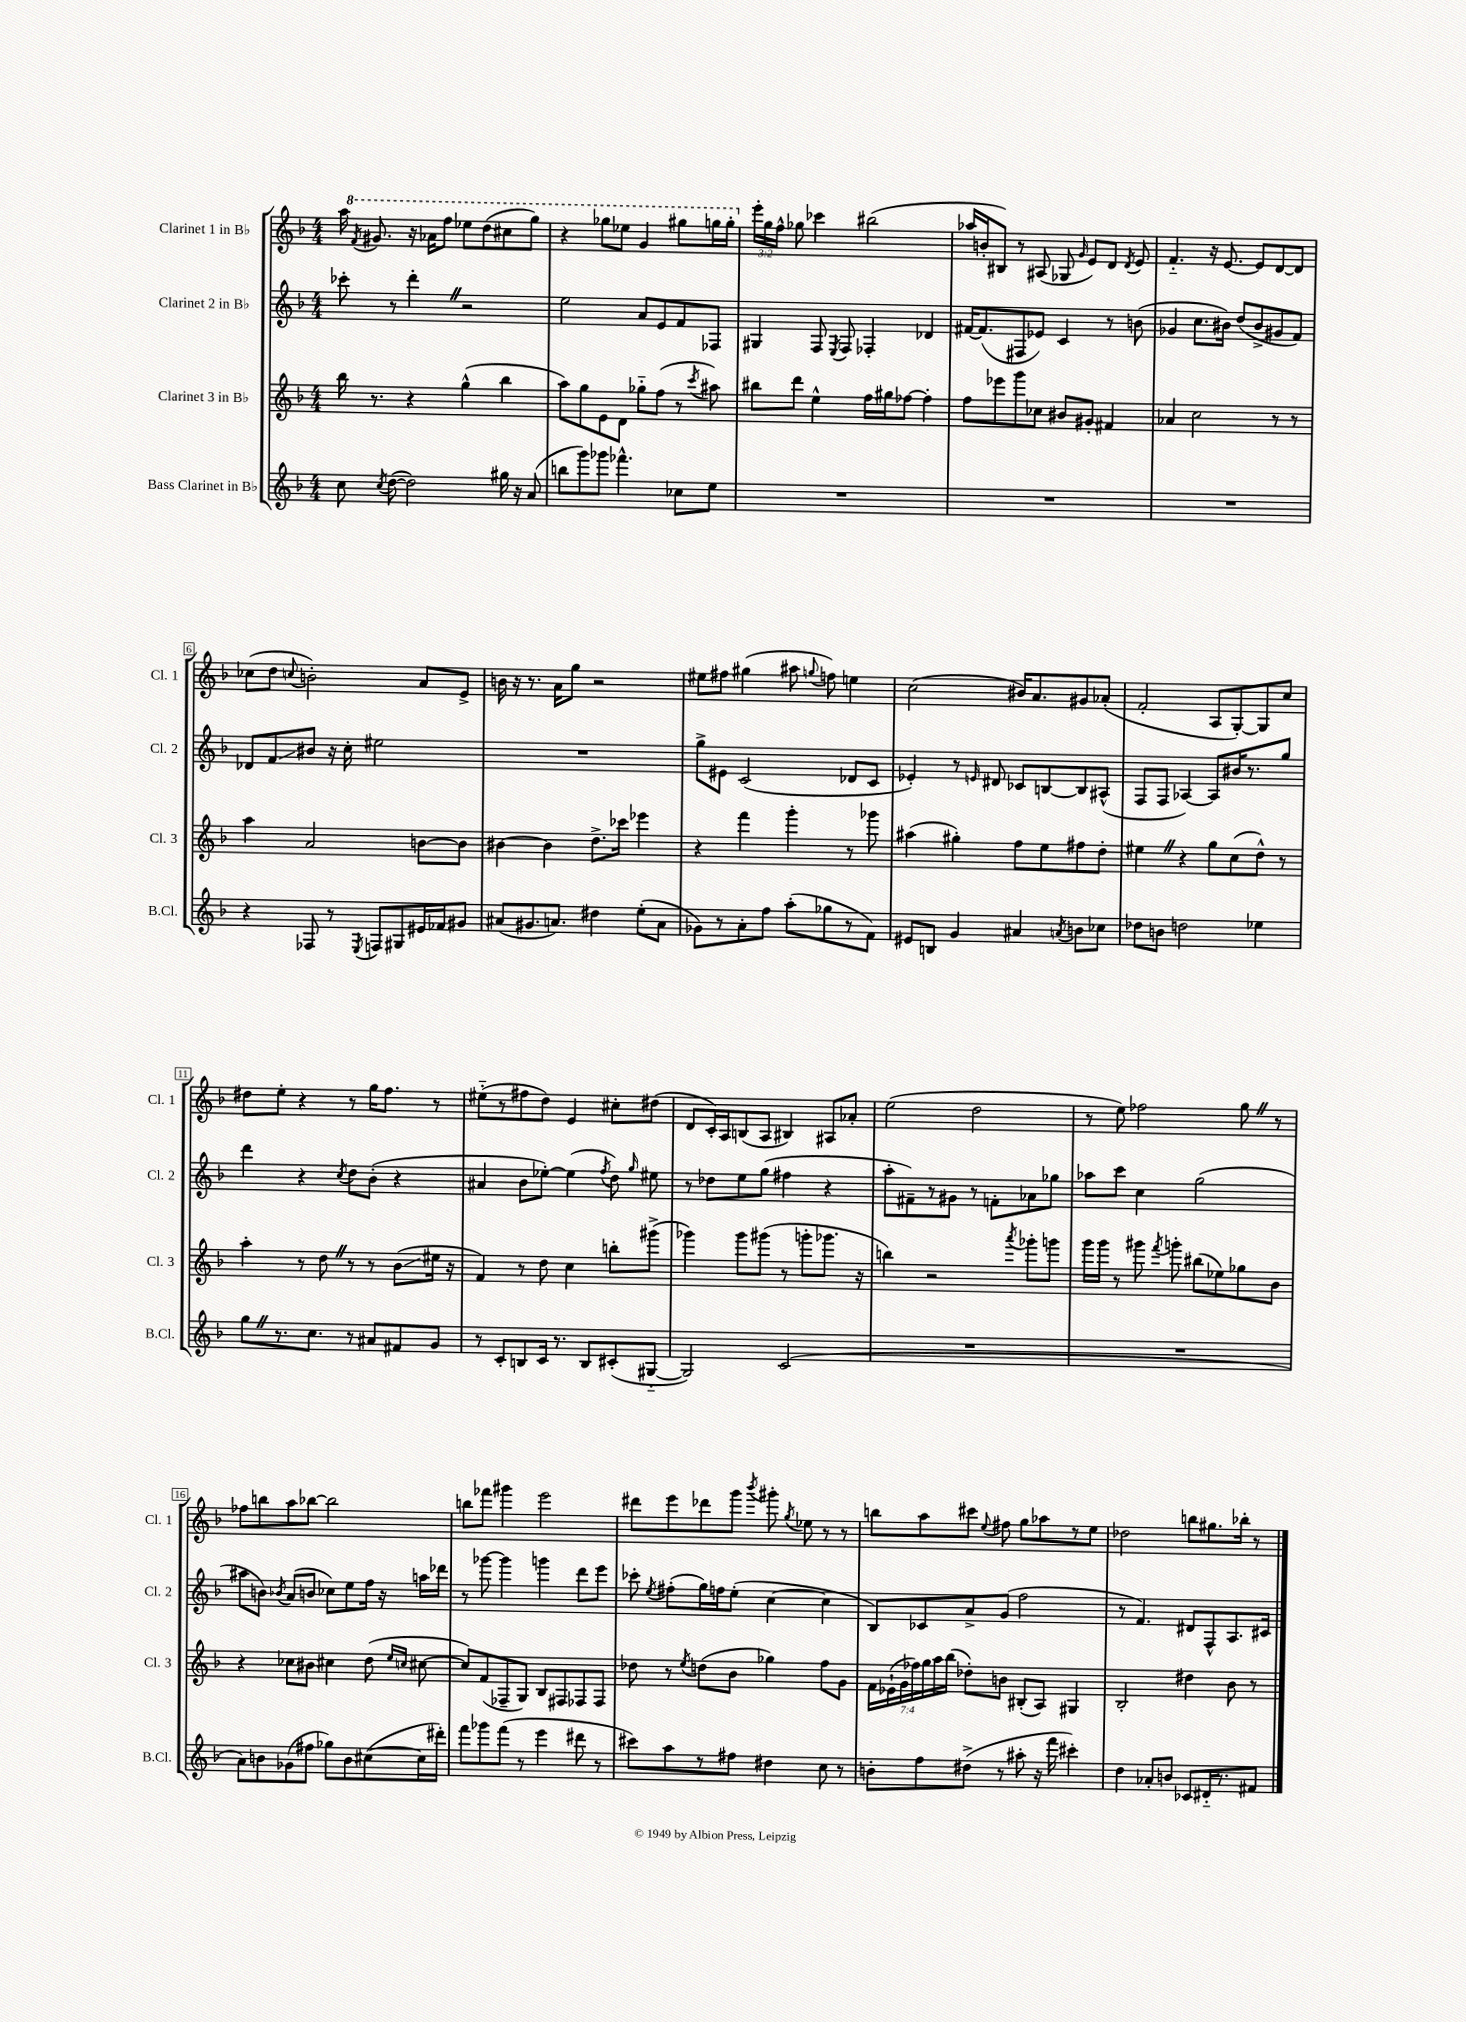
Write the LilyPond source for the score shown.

<<
\new StaffGroup <<
\new Staff = "s0" \with { instrumentName = "Clarinet 1 in Bb" shortInstrumentName = "Cl. 1" } {
    \clef treble \key f \major \numericTimeSignature \time 4/4 \override Staff.TupletNumber.text = #tuplet-number::calc-fraction-text
    \autoBeamOff a''16 \ottava #1 \acciaccatura { f''8 } gis''8. r16 aes''16[ f'''8] ees'''8[ d'''8( cis'''8 g'''8]) |
    r4 ges'''8[ ees'''8] g''4 gis'''8[ g'''16 g'''16]-. \ottava #0 |
    \tuplet 3/2 { e'''16[-. g''16 f''16]-^ } ges''8 ces'''4 bis''2( |
    aes''16[ b'16-. bis8]) r8 ais8( ges8 \grace { g'16 } e'8[) d'8] \acciaccatura { d'8 } e'8 |
    f'4.-_ r16 e'8.~ e'8[ d'8~ d'8] |
    ces''8[( d''8] \appoggiatura { c''8 } b'2-.) a'8[ e'8]-> |
    b'16 r16 r8. a'16[ g''8] r2 |
    eis''8[ fis''8] gis''4( ais''8 \appoggiatura { g''8 } f''8) e''4 |
    c''2( bis'16[) a'8. gis'8 aes'8]-.( |
    f'2-. a8[ g8~-.) g8 c''8] |
    dis''8[ e''8]-. r4 r8 g''16[ f''8.] r8 |
    eis''8[-_( r8 fis''8 d''8]) e'4 cis''8[-. dis''8]( |
    d'8[ c'16-.) a16 b8( a8] bis4) ais8[ aes'8]-. |
    e''2( d''2 |
    r8 e''8) fes''2 g''8 \once \override BreathingSign.text = \markup { \musicglyph "scripts.caesura.straight" } \breathe r8 |
    fes''8[ b''8 a''8 bes''8]~ bes''2 |
    b''8[ fes'''8] gis'''4 e'''2 |
    dis'''8[ e'''8 des'''8 g'''8] \acciaccatura { bes'''8 } gis'''8-. \acciaccatura { g''8 } ees''8 r8 r8 |
    b''8[ a''8 cis'''8] \appoggiatura { e''8 } fis''8 g''8[ aes''8 r8 e''8] |
    des''2 b''8[ gis''8. bes''16]-. r8 \bar "|." |
}
\new Staff = "s1" \with { instrumentName = "Clarinet 2 in Bb" shortInstrumentName = "Cl. 2" } {
    \clef treble \key f \major \numericTimeSignature \time 4/4
    \autoBeamOff ces'''8-. r8 d'''4-. \once \override BreathingSign.text = \markup { \musicglyph "scripts.caesura.straight" } \breathe r2 |
    e''2 a'8[ e'8 f'8 fes8] |
    gis4 f8 \acciaccatura { e8 } f8 fes4-. des'4 |
    fis'16[~ fis'8.( fis8 ees'8]) c'4 r8 b'8( |
    ges'4 c''8.[ bis'16]) d''8[( bis'8-> gis'8 f'8]) |
    des'8[ f'8\glissando bis'8] r16 c''16-. eis''2 |
    R1 |
    g''8[-> eis'8] c'2( des'8[ c'8] |
    ees'4-.) r8 \grace { e'16 } dis'8 ces'8[ b8~ b8 ais8]-^( |
    f8[ f8] aes4~) aes8[ bis'16 r8. g''8] |
    d'''4 r4 \acciaccatura { c''8 } d''8[ bes'8]-.( r4 |
    ais'4 bes'8[ ees''8]~-.) ees''4( \acciaccatura { f''8 } d''8) \grace { g''16 } eis''8 |
    r8 des''8[ e''8 g''8]( fis''4 r4 |
    a''8[-. fis'8--) r8 gis'8] r8 f'8[-. aes'8 ges''8] |
    aes''8[ c'''8] c''4 g''2( |
    ais''8[ b'8]) \acciaccatura { bes'8 } a'8[( b'8] ces''8[) e''8 f''16] r16 a''16[ des'''16] |
    r8 ges'''8~ ges'''4 g'''4 d'''8[ e'''8] |
    ces'''8-. \acciaccatura { e''8 } fis''8[-.( g''16) f''16 e''8]-.( c''4~ c''4 |
    bes8[) ces'8 a'8-> g'8]( f''2 |
    r8 f'4.) dis'8[ f8-^ a8. cis'16] \bar "|." |
}
\new Staff = "s2" \with { instrumentName = "Clarinet 3 in Bb" shortInstrumentName = "Cl. 3" } {
    \clef treble \key f \major \numericTimeSignature \time 4/4 \override Staff.TupletNumber.text = #tuplet-number::calc-fraction-text
    \autoBeamOff bes''16 r8. r4 g''4-^( bes''4 |
    a''8[) g''8 e'8 d'8] ges''8[-_ f''8]( r8 \acciaccatura { c'''8 } ais''8) |
    bis''8[ d'''8] e''4-^ f''16[ gis''16 fes''8]~ fes''4-. |
    f''8[ ees'''8 g'''8 ces''8] bis'8[ gis'8]-. fis'4 |
    aes'4 c''2 r8 r8 |
    a''4 a'2 b'8[~ b'8] |
    bis'4~ bis'4 d''8.[-> ces'''16] ees'''4 |
    r4 f'''4 g'''4-. r8 ges'''8 |
    ais''4( gis''4-.) f''8[ e''8 fis''8 d''8]-. |
    eis''4 \once \override BreathingSign.text = \markup { \musicglyph "scripts.caesura.straight" } \breathe r4 g''8[ c''8( d''8]-^) r8 |
    a''4-. r8 d''8 \once \override BreathingSign.text = \markup { \musicglyph "scripts.caesura.straight" } \breathe r8 r8 bes'8[\glissando( eis''16] r16 |
    f'4) r8 d''8 c''4 b''8[-. gis'''8]->( |
    ges'''4) ges'''8[ gis'''8]( r8 g'''8[-. ges'''8.] r16 |
    b''4) r2 \acciaccatura { a'''8 } ges'''8[-. g'''8] |
    g'''16[ g'''16] r8 gis'''8 \acciaccatura { f'''8 } g'''8-. bis''8[( ees''8) ges''8 bes'8] |
    r4 ces''8[ bis'8] cis''4 d''8( \grace { e''16[ c''16] } cis''8~ |
    cis''8[) f'8( fes8-- g8]) bes8[ fis8 fes8 fes8] |
    des''8 r8 \acciaccatura { e''8 } d''8[( bes'8] ges''4) f''8[ g'8] |
    \tuplet 7/4 { f'16[ ees'16-!( g'16 fes''16) g''16 a''16 bes''16]( } des''8[-.) b'8] bis8[-.( a8]) gis4 |
    bes2-. dis''4 bes'8 r8 \bar "|." |
}
\new Staff = "s3" \with { instrumentName = "Bass Clarinet in Bb" shortInstrumentName = "B.Cl." } {
    \clef treble \key f \major \numericTimeSignature \time 4/4
    \autoBeamOff c''8 \acciaccatura { c''8 } d''8~( d''2) gis''16 r16 a'8( |
    b''8[ g'''8) ges'''8] fes'''4.-^ ces''8[ e''8] |
    R1 |
    R1 |
    R1 |
    r4 fes8 r8 \acciaccatura { e8 } f8[ gis8 eis'16 fes'16 gis'8] |
    ais'8[( gis'8. a'8.]) dis''4 e''8[-.( a'8] |
    ges'8[) r8 a'8-. f''8] a''8[-.( ges''8 r8 f'8]) |
    eis'8[ b8] g'4 ais'4 \acciaccatura { a'8 } b'8[ ces''8] |
    des''8[ b'8] d''2 ees''4 |
    g''8[ \once \override BreathingSign.text = \markup { \musicglyph "scripts.caesura.straight" } \breathe r8. c''8.] r8 ais'8[ fis'8 g'8] |
    r8 c'8[-. b8 c'16] r8. b8[ cis'8-.( gis8]~-_ |
    gis2) c'2( |
    R1 |
    R1 |
    a'8[) b'8 ges'8( fis''8] ges''8[) b'8 cis''8~( cis''16 dis'''16]-.) |
    f'''8[ ges'''8 f'''8]( r8 e'''4 dis'''8 r8 |
    cis'''8[) a''8 r8 fis''8] dis''4 c''8 r8 |
    b'8[-. f''8 dis''8]->( r8 ais''8-. r16 f'''16 cis'''4-.) |
    d''4 aes'8[-. b'8] ces'8[ dis'16-_ r8. fis'8] \bar "|." |
}
>>
>>
\layout { \context { \Score \override BarNumber.stencil = #(make-stencil-boxer 0.1 0.3 ly:text-interface::print) } }
